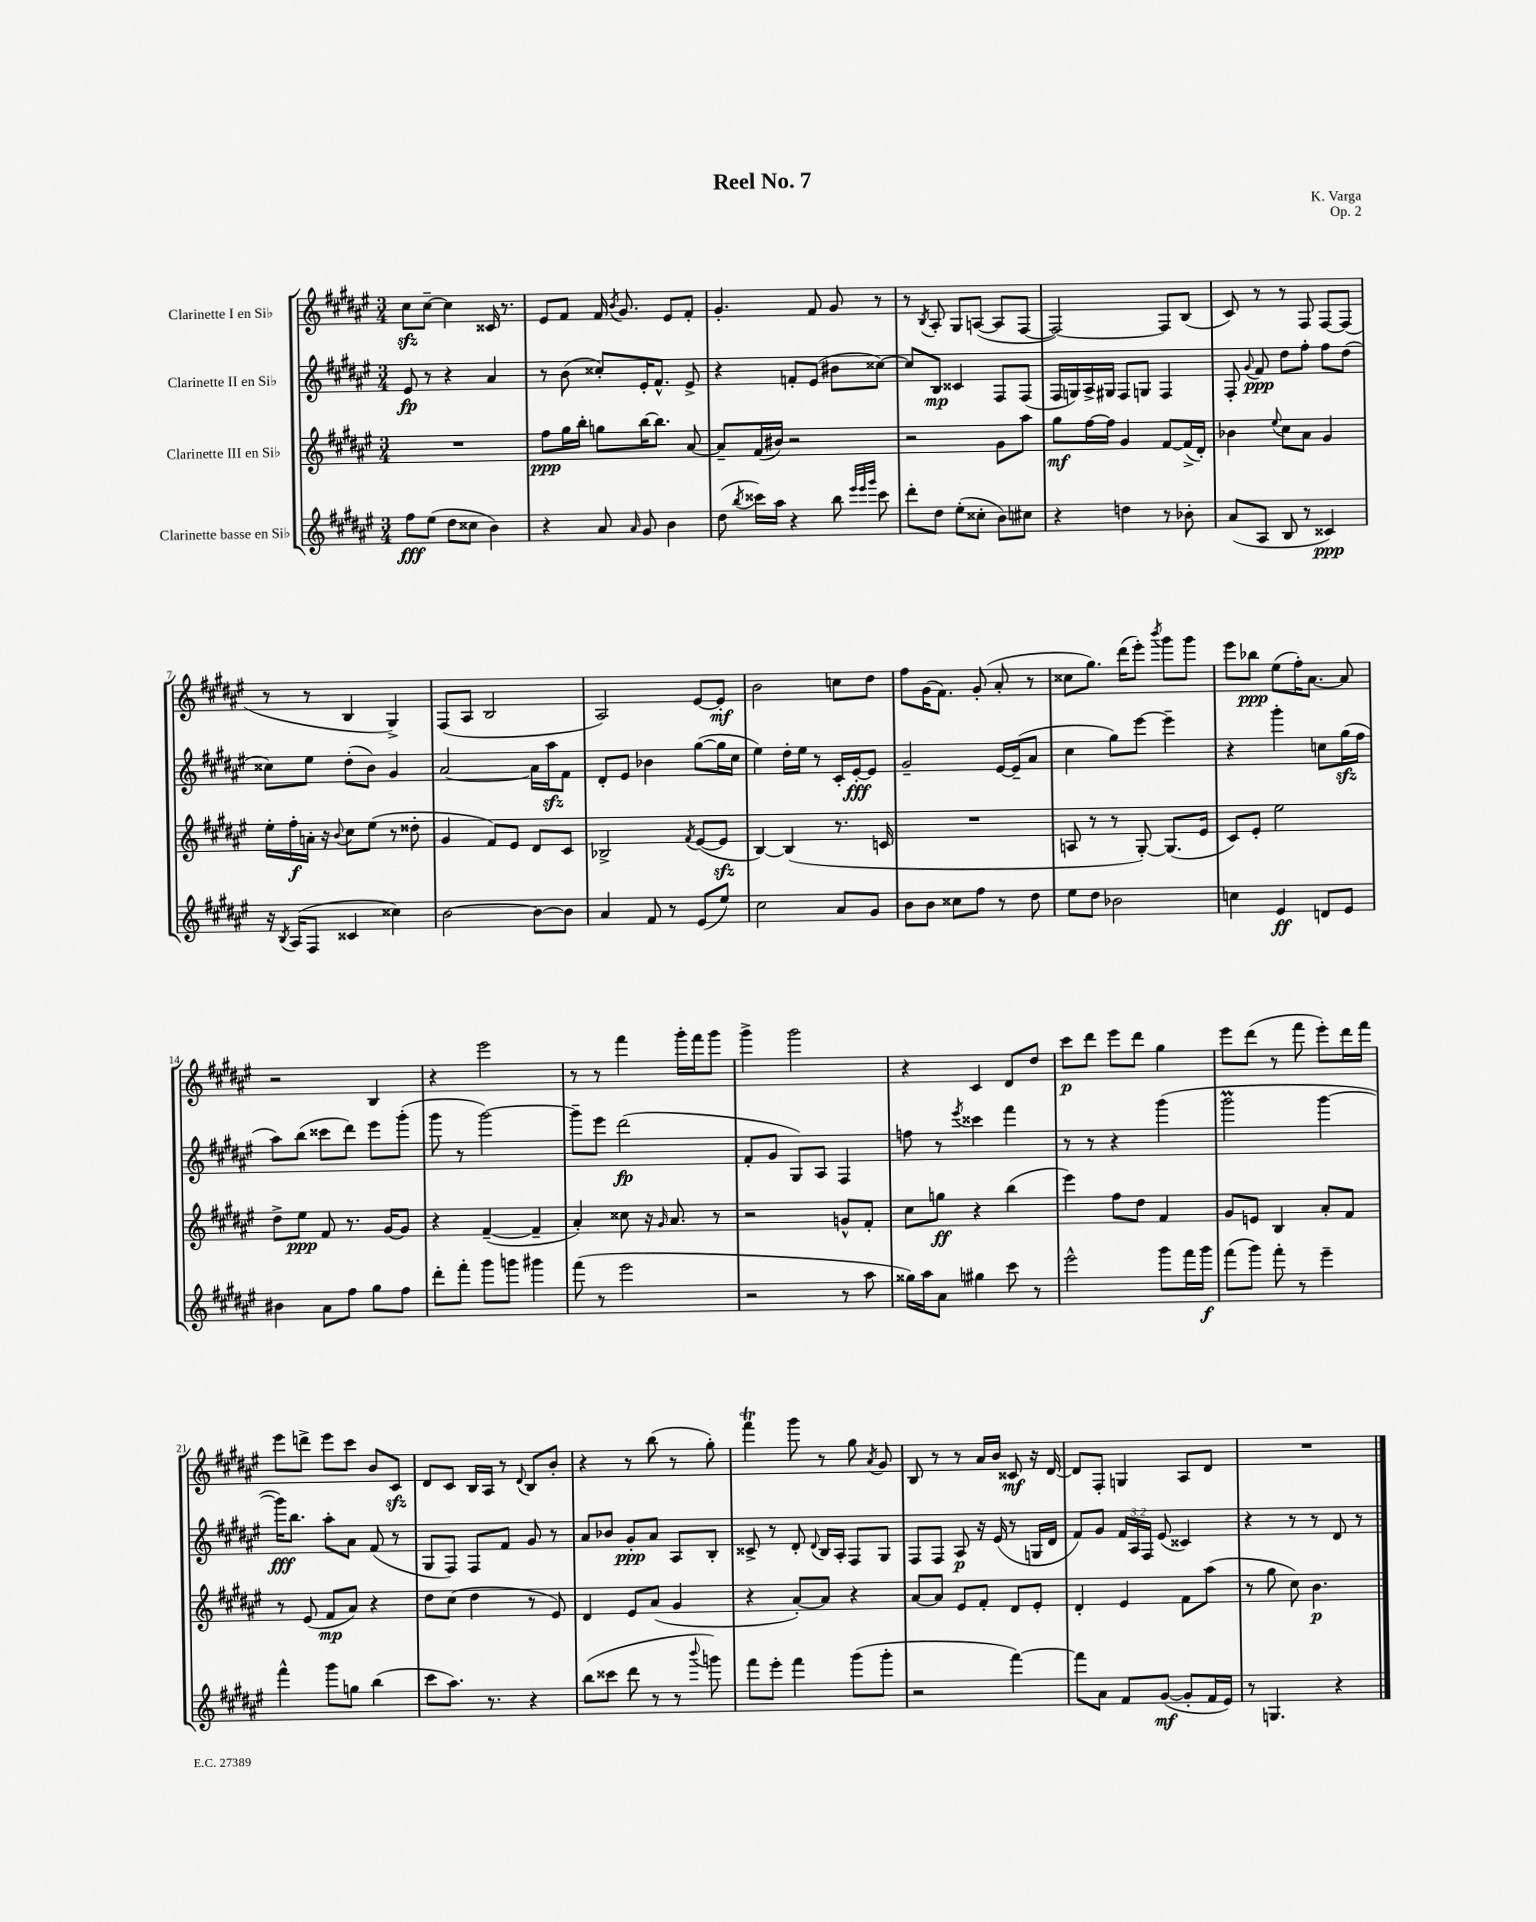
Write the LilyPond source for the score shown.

\header { title = "Reel No. 7" composer = "K. Varga" opus = "Op. 2" }
<<
\new StaffGroup <<
\new Staff = "s0" \with { instrumentName = "Clarinette I en Sib" } {
    \clef treble \key fis \major \numericTimeSignature \time 3/4
    \autoBeamOff cis''8[\sfz cis''8]~-- cis''4 cisis'16 r8. |
    eis'8[ fis'8] fis'16 \acciaccatura { b'8 } gis'8. eis'8[ fis'8]-. |
    gis'4.-. fis'8 gis'8 r8 |
    r8 \acciaccatura { b8 } ais8-. gis8[ a8]~( a8[ fis8]~ |
    fis2~) fis8[ b8]( |
    cis'8) r8 r8 fis8 fis8[~ fis8]( |
    r8 r8 b4 gis4->) |
    fis8[( ais8] b2 |
    ais2) eis'8[~ eis'8]-.\mf |
    b'2 c''8[ dis''8] |
    fis''8[ gis'16( fis'8.]) gis'8-.( ais'8-. r8 |
    cisis''8[ gis''8.]) dis'''16[( eis'''8]-.) \acciaccatura { b'''8 } gis'''8[ gis'''8] |
    eis'''8[ bes''8]\ppp eis''8[( fis''16-.) ais'8.]~ ais'8 |
    r2 b4 |
    r4 eis'''2 |
    r8 r8 fis'''4 gis'''16[-. fis'''16 gis'''8] |
    gis'''4-> gis'''2 |
    r4 cis'4 dis'8[ dis''8] |
    cis'''8[\p dis'''8] eis'''8[ dis'''8] gis''4 |
    eis'''8[ dis'''8]( r8 fis'''8 eis'''8[-.) dis'''16 fis'''16] |
    eis'''8[ d'''8]-> eis'''8[ cis'''8] b'8[ cis'8]\sfz |
    dis'8[ cis'8] b16[ ais16] r8 \appoggiatura { dis'8 } b8[ b'8]-. |
    r4 r8 b''8( r8 gis''8-.) |
    fis'''4\trill gis'''8 r8 gis''8 \acciaccatura { ais'8 } gis'8 |
    b8 r8 r8 ais'16[ b'16] cisis'8\mf r16 dis'16~ |
    dis'8[ fis8]-. g4 ais8[ dis'8] |
    R2. \bar "|." |
}
\new Staff = "s1" \with { instrumentName = "Clarinette II en Sib" } {
    \clef treble \key fis \major \numericTimeSignature \time 3/4 \override Staff.TupletNumber.text = #tuplet-number::calc-fraction-text
    \autoBeamOff eis'8\fp r8 r4 ais'4 |
    r8 b'8( cisis''8[-.) eis'16-. fis'8.]-^ eis'8-> |
    r4 f'8[-. eis'8]( bis'8[ cisis''8]~) |
    cisis''8[ b8]\mp cisis'4 fis8[ fis8]( |
    fis16[ g16) ais16-> gis16] fis8[ g8] fis4 |
    fis8-. \appoggiatura { gis'8 } fis'8\ppp dis''8[ fis''8]-. fis''8[ dis''8]( |
    cisis''8[) eis''8] dis''8[-.( b'8]) gis'4 |
    ais'2~ ais'16[ ais''16\sfz fis'8] |
    dis'8[-. eis'8] bes'4 gis''8[~( gis''16 cis''16] |
    eis''4) dis''16[-. eis''16] r8 cis'16[-. eis'16~-.\fff eis'8] |
    gis'2-- eis'16[~ eis'16--( ais'8] |
    cis''4 gis''8[) eis'''8]~ eis'''4-- |
    r4 gis'''4-. c''8[ gis''16\sfz( fis''16] |
    ais''8[) b''8]( cisis'''8[ dis'''8]) eis'''8[ gis'''8]-.( |
    gis'''8 r8 gis'''2~) |
    gis'''8[-- eis'''8] dis'''2\fp( |
    fis'8[-. gis'8] gis8[) ais8] fis4 |
    f''8 r8 \acciaccatura { eis'''8 } cisis'''4 fis'''4 |
    r8 r8 r4 gis'''4( |
    gis'''2\prall gis'''4~ |
    gis'''16[\fff) b''8.] ais''8[-. ais'8] fis'8( r8 |
    gis8[ fis8]) fis8[ fis'8] gis'8 r8 |
    ais'8[ bes'8] gis'8[-.\ppp ais'8] ais8[ b8]-. |
    cisis'8-> r8 dis'8-. \appoggiatura { dis'8 } b16[ ais16]-. fis8[ gis8] |
    fis8[ fis8] ais8\p r16 eis'16( r8 g16[ dis'16] |
    fis'8[) gis'8] \tuplet 3/2 { fis'16[ ais16 fis16] } eis'8( cisis'4) |
    r4 r8 r8 dis'8 r8 \bar "|." |
}
\new Staff = "s2" \with { instrumentName = "Clarinette III en Sib" } {
    \clef treble \key fis \major \numericTimeSignature \time 3/4
    \autoBeamOff R2. |
    fis''8[\ppp gis''16 b''16]-. g''8[ b''16~ b''8.] ais'8~ |
    ais'8[-- fis'16( bis'16]) r2 |
    r2 gis'8[ ais''8] |
    gis''8[\mf fis''16~ fis''16] gis'4 fis'8[~ fis'16->( dis'16]-.) |
    bes'4 \appoggiatura { eis''8 } cis''8[ ais'8] gis'4 |
    eis''16[-. fis''16-.\f a'16]-. r16 \appoggiatura { b'8 } cis''8[ eis''8]( r8 disis''8-. |
    gis'4 fis'8[) eis'8] dis'8[ cis'8] |
    bes2-> \acciaccatura { fis'8 } eis'8[~( eis'8]\sfz |
    b4~) b4( r8. c'16 |
    R2. |
    a8 r8 r8 gis8~-.) gis8.[( eis'16] |
    cis'8[) eis'8]-. eis''2 |
    dis''8[-> eis''8]\ppp fis'8 r8. gis'16[~ gis'8] |
    r4 fis'4~--( fis'4-- |
    ais'4-.) cisis''8 r16 \grace { gis'16 } ais'8. r8 |
    r2 g'8[-^ fis'8]-. |
    cis''8[ g''8]\ff r4 b''4( |
    eis'''4) fis''8[ dis''8] fis'4 |
    gis'8[ e'8] b4 ais'8[-. fis'8] |
    r8 eis'8( fis'8[\mp ais'8]) r4 |
    dis''8[ cis''8]( dis''4 r8 eis'8) |
    dis'4 eis'8[ ais'8]( gis'4 |
    r4 ais'8[~-.) ais'8] r4 |
    ais'8[~ ais'8] eis'8[ fis'8]-. dis'8[ eis'8]-. |
    dis'4-. eis'4 fis'8[ ais''8]( |
    r8 gis''8 cis''8) b'4.\p \bar "|." |
}
\new Staff = "s3" \with { instrumentName = "Clarinette basse en Sib" } {
    \clef treble \key fis \major \numericTimeSignature \time 3/4
    \autoBeamOff fis''8[\fff eis''8]( dis''8[ cisis''8] b'4) |
    r4 ais'8 \grace { ais'16 } gis'8 b'4 |
    dis''8( \acciaccatura { b''8 } cisis'''16[) ais''16] r4 b''8 \grace { eis'''32[ eis'''32 gis'''32] } cisis'''8 |
    dis'''8[-. dis''8] eis''8[-.( cisis''8]-. b'8[) cis''8] |
    r4 d''4 r8 bes'8-. |
    ais'8[( ais8] b8 r8 cisis'4\ppp) |
    r16 \acciaccatura { b8 } ais16[( fis8] cisis'4 cisis''4) |
    b'2~ b'8[~ b'8] |
    ais'4 fis'8 r8 eis'8[( eis''8]) |
    cis''2 ais'8[ gis'8] |
    b'8[ b'8] cisis''8[ fis''8] r8 dis''8 |
    eis''8[ dis''8] bes'2 |
    c''4 eis'4\ff d'8[ eis'8] |
    bis'4 ais'8[ fis''8] gis''8[ fis''8] |
    dis'''8[-. fis'''8]-. gis'''8[ g'''8] gis'''4 |
    fis'''8( r8 eis'''2 |
    r2 r8 ais''8 |
    gisis''16[) ais''16 ais'8] gis''4 cis'''8 r8 |
    eis'''2-^ gis'''8[ fis'''16 gis'''16]\f |
    fis'''8[( gis'''8]) fis'''8-. r8 eis'''4-- |
    fis'''4-^ gis'''8[ g''8] b''4( |
    cis'''8[ ais''8.]) r8. r4 |
    b''8[( cisis'''8] dis'''8 r8 r8 \appoggiatura { b'''8 } g'''8) |
    fis'''8[ eis'''8]-. fis'''4 gis'''8[( gis'''8]-. |
    r2 fis'''4~) |
    fis'''8[ ais'8] fis'8[ gis'8]~\mf( gis'8[-. fis'16 eis'16]) |
    r8 g4. r4 \bar "|." |
}
>>
>>
